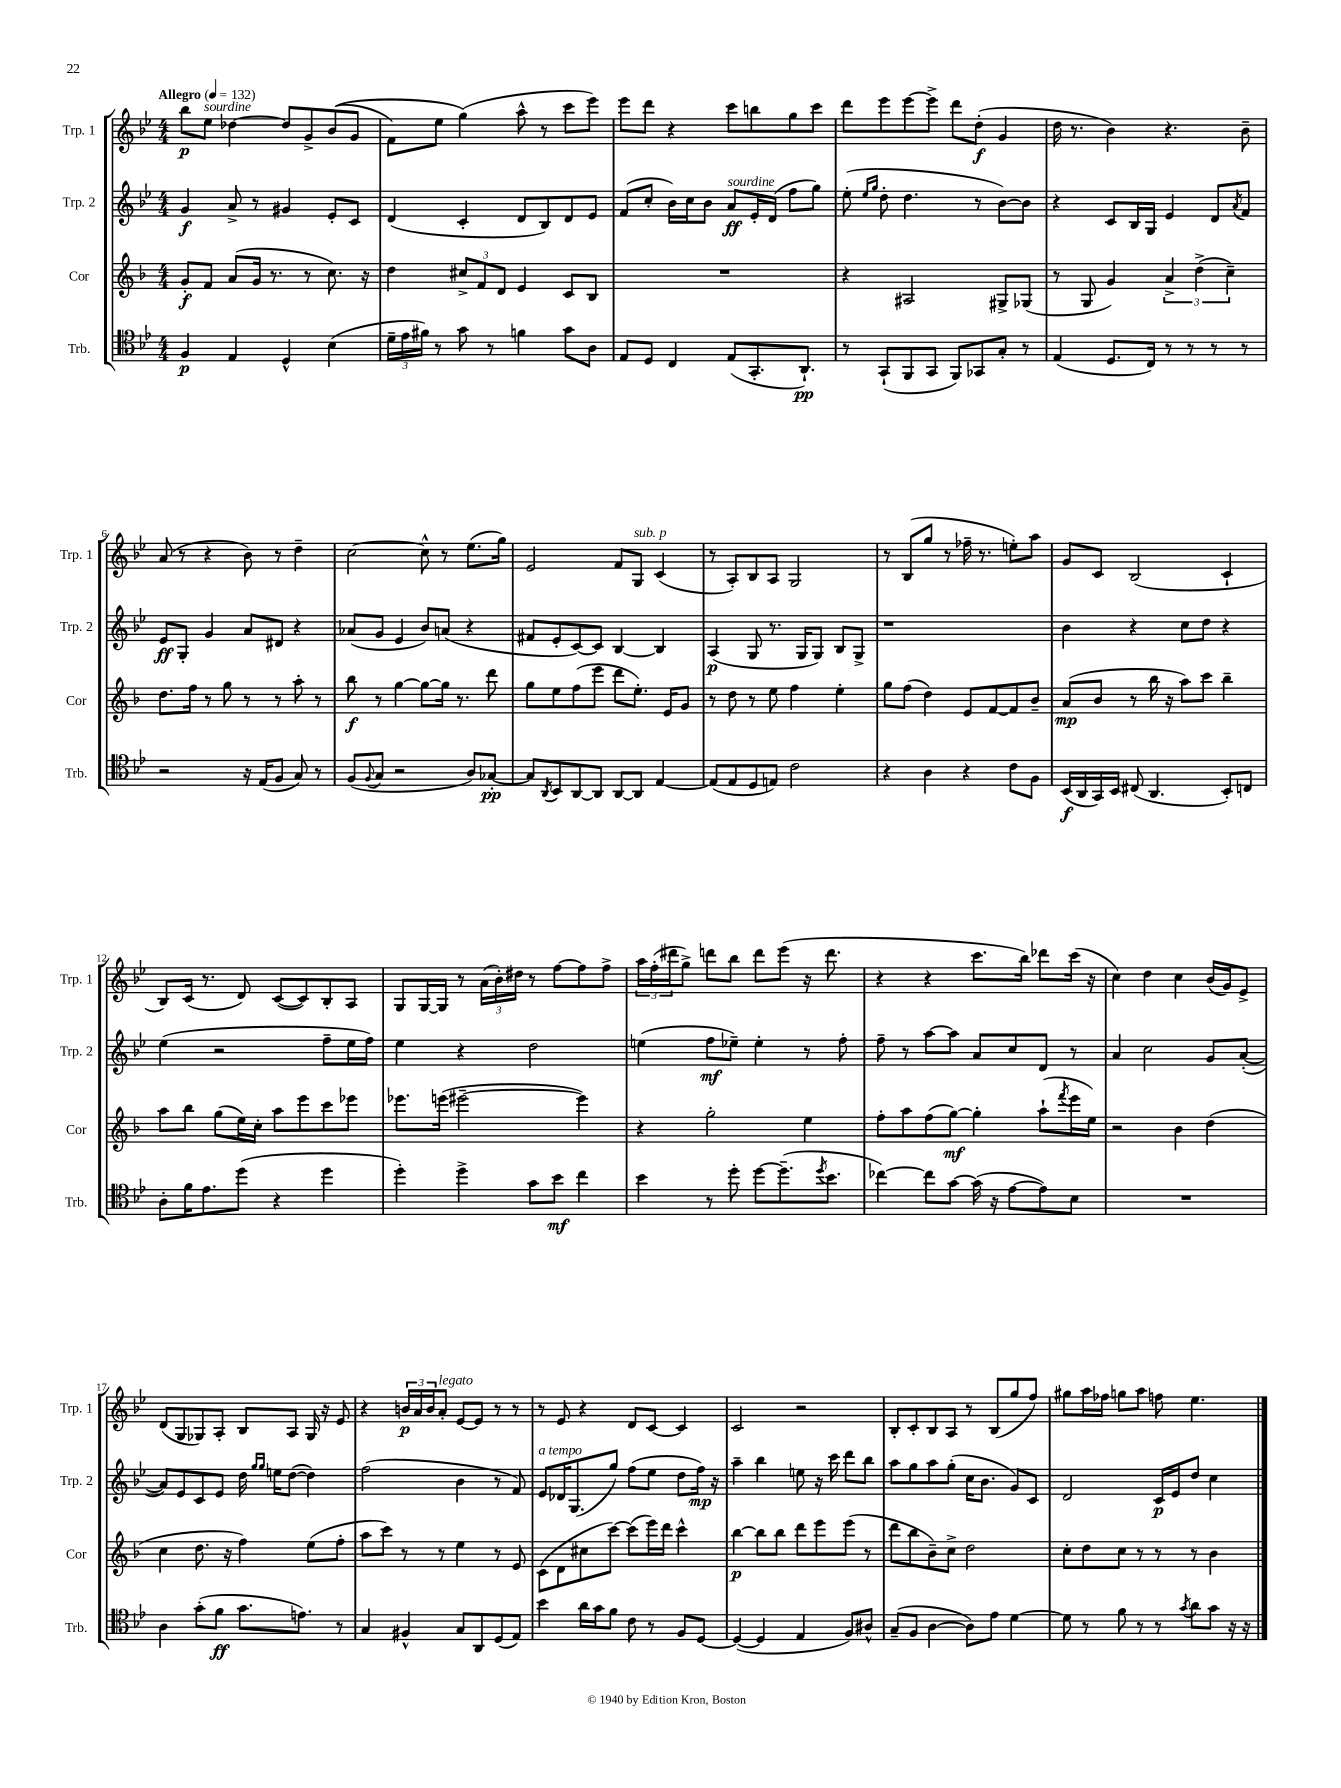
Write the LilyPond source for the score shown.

<<
\new StaffGroup <<
\new Staff = "s0" \with { instrumentName = "Trp. 1" shortInstrumentName = "Trp. 1" } {
    \clef treble \key bes \major \numericTimeSignature \time 4/4 \tempo "Allegro" 4 = 132
    bes''8\p ees''8^\markup { \italic "sourdine" } des''4~ des''8 g'8-> bes'8(\( g'8 |
    f'8) ees''8 g''4(\) a''8-^ r8 c'''8 ees'''8) |
    ees'''8 d'''8 r4 c'''8 b''8 g''8 c'''8 |
    d'''8 ees'''8 ees'''8~ ees'''8-> d'''8 d''8-.\f( g'4 |
    d''16 r8. bes'4) r4. bes'8-- |
    a'8( r8 r4 bes'8) r8 d''4-- |
    c''2~ c''8-^ r8 ees''8.( g''16) |
    ees'2 f'8 g8^\markup { \italic "sub. p" } c'4( |
    r8 a8-.) bes8 a8 g2 |
    r8 bes8( g''8 r8 fes''16-- r8. e''8-.) a''8 |
    g'8 c'8 bes2( c'4-! |
    bes8) c'16( r8. d'8) c'8~( c'8) bes8-. a8 |
    g8 g16~ g16 r8 \tuplet 3/2 { a'16( bes'16-.) dis''16 } r8 f''8~ f''8 f''8-> |
    \tuplet 3/2 { a''16 f''16-.( dis'''16 } g''8->) d'''8 bes''8 d'''8 ees'''8( r16 d'''8. |
    r4 r4 c'''8. bes''16) des'''8 c'''16( r16 |
    c''4) d''4 c''4 bes'16( g'16) ees'8-> |
    d'8( g8 ges8) a8-. bes8 a8 ges16 r16 ees'8 |
    r4 \tuplet 3/2 { b'16\p a'16 b'16 } a'8-.^\markup { \italic "legato" } ees'8~ ees'8 r8 r8 |
    r8 ees'8 r4 d'8 c'8~ c'4 |
    c'2 r2 |
    bes8-. c'8-. bes8 a8 r8 bes8( g''8 f''8) |
    gis''8 a''16 fes''16 g''8 a''8 f''8 ees''4. \bar "|." |
}
\new Staff = "s1" \with { instrumentName = "Trp. 2" shortInstrumentName = "Trp. 2" } {
    \clef treble \key bes \major \numericTimeSignature \time 4/4
    g'4\f a'8-> r8 gis'4 ees'8-. c'8 |
    d'4( c'4-. d'8 bes8) d'8 ees'8 |
    f'8( c''8-. bes'16) c''16 bes'8 a'8\ff^\markup { \italic "sourdine" } ees'16-. d'16( f''8 g''8) |
    ees''8-.( \grace { ees''16 g''16 } d''8-. d''4. r8 bes'8~) bes'8 |
    r4 c'8 bes16 g16 ees'4 d'8 \acciaccatura { a'8 } f'8 |
    ees'8\ff g8-. g'4 a'8 dis'8 r4 |
    aes'8( g'8 ees'4 bes'8) a'8( r4 |
    fis'8 ees'8-. c'8~) c'8 bes4~ bes4 |
    a4\p( g8 r8. g16 g8) bes8 g8-> |
    r1 |
    bes'4 r4 c''8 d''8 r4 |
    ees''4( r2 f''8-- ees''16 f''16) |
    ees''4 r4 d''2 |
    e''4( f''8\mf ees''8--) ees''4-. r8 f''8-. |
    f''8-- r8 a''8~ a''8 a'8 c''8 d'8 r8 |
    a'4 c''2 g'8 a'8~-.( |
    a'8) ees'8 c'8 ees'8 d''16 \grace { g''16 g''16 } e''16 d''8~( d''4) |
    f''2( bes'4 r8 f'8) |
    ees'8^\markup { \italic "a tempo" } des'16 g8.( g''8) f''8( ees''8 d''8 f''16\mp) r16 |
    a''4-- bes''4 e''8 r16 c'''16 d'''8 bes''8 |
    a''8 g''8 a''8 g''8-.( c''16 bes'8. g'8) c'8 |
    d'2 c'16\p ees'16 d''8 c''4 \bar "|." |
}
\new Staff = "s2" \with { instrumentName = "Cor" shortInstrumentName = "Cor" } {
    \clef treble \key f \major \numericTimeSignature \time 4/4
    g'8-.\f f'8 a'8( g'16 r8. r8 c''8.) r16 |
    d''4 \tuplet 3/2 { cis''8-> f'8 d'8 } e'4 c'8 bes8 |
    R1 |
    r4 ais2 gis8-> ges8( |
    r8 g8 g'4) \tuplet 3/2 { a'4-> d''4->( c''4--) } |
    d''8. f''16 r8 g''8 r8 r8 a''8-. r8 |
    bes''8\f r8 g''4~ g''8~ g''16 r8. d'''8 |
    g''8 e''8 f''8( e'''8 d'''8 e''8.-.) e'16 g'8 |
    r8 d''8 r8 e''8 f''4 e''4-. |
    g''8 f''8( d''4) e'8 f'8~ f'8 bes'8-- |
    a'8\mp( bes'8 r8 bes''16 r16 a''8) c'''8 bes''4-- |
    a''8 bes''8 g''8( e''16) c''16-. a''8 e'''8 c'''8 ees'''8 |
    ees'''8. e'''16( eis'''2~-- eis'''4) |
    r4 g''2-. e''4 |
    f''8-. a''8 f''8( g''8~\mf) g''4-. a''8-!( \acciaccatura { f'''8 } e'''16 e''16) |
    r2 bes'4 d''4( |
    c''4 d''8. r16 f''4) e''8( f''8-. |
    a''8 c'''8) r8 r8 e''4 r8 e'8 |
    c'8( d'8 cis''8 c'''8~) c'''8( e'''16) d'''16 c'''4-^ |
    bes''4~\p bes''8 bes''8 d'''8 e'''8 e'''8( r8 |
    d'''8 bes''8 bes'8--) c''8-> d''2 |
    c''8-. d''8 c''8 r8 r8 r8 bes'4 \bar "|." |
}
\new Staff = "s3" \with { instrumentName = "Trb." shortInstrumentName = "Trb." } {
    \clef tenor \key bes \major \numericTimeSignature \time 4/4
    f4\p ees4 d4-^ bes4( |
    \tuplet 3/2 { d'16-- ees'16 fis'16) } r8 g'8 r8 f'4 g'8 a8 |
    ees8 d8 c4 ees8( g,8.-. a,8.-!\pp) |
    r8 g,8-!( f,8 g,8 f,8) ges,8 g8-. r8 |
    ees4( d8. c16) r8 r8 r8 r8 |
    r2 r16 ees16( f8 g8) r8 |
    f8( \appoggiatura { f8 } g8 r2 a8) ges8~-.\pp |
    ges8 \acciaccatura { a,8 } bes,8 a,8~ a,8 a,8~ a,8 ees4~ |
    ees8( ees8 d8 e8) c'2 |
    r4 a4 r4 c'8 f8 |
    bes,16\f( a,16 g,16) bes,16 cis8( a,4. bes,8-.) c8 |
    a8-. f'16 ees'8. d''8( r4 d''4 |
    d''4-.) d''4-> g'8 bes'8\mf c''4 |
    bes'4 r8 d''8-. d''8~ d''8.--( \acciaccatura { d''8 } bes'8. |
    ces''4~) ces''8 g'8~ g'16( r16 ees'8~ ees'8) bes8 |
    R1 |
    a4 g'8-.( f'8\ff g'8. e'8.) r8 |
    g4 fis4-^ g8 a,8 d8( ees8) |
    bes'4 a'16 g'16 f'8 c'8 r8 f8 d8~ |
    d4~( d4 ees4 f8) ais8-^ |
    g8--( f8 a4~ a8) ees'8 d'4~ |
    d'8 r8 f'8 r8 r8 \acciaccatura { g'8 } a'8 g'8 r16 r16 \bar "|." |
}
>>
>>
